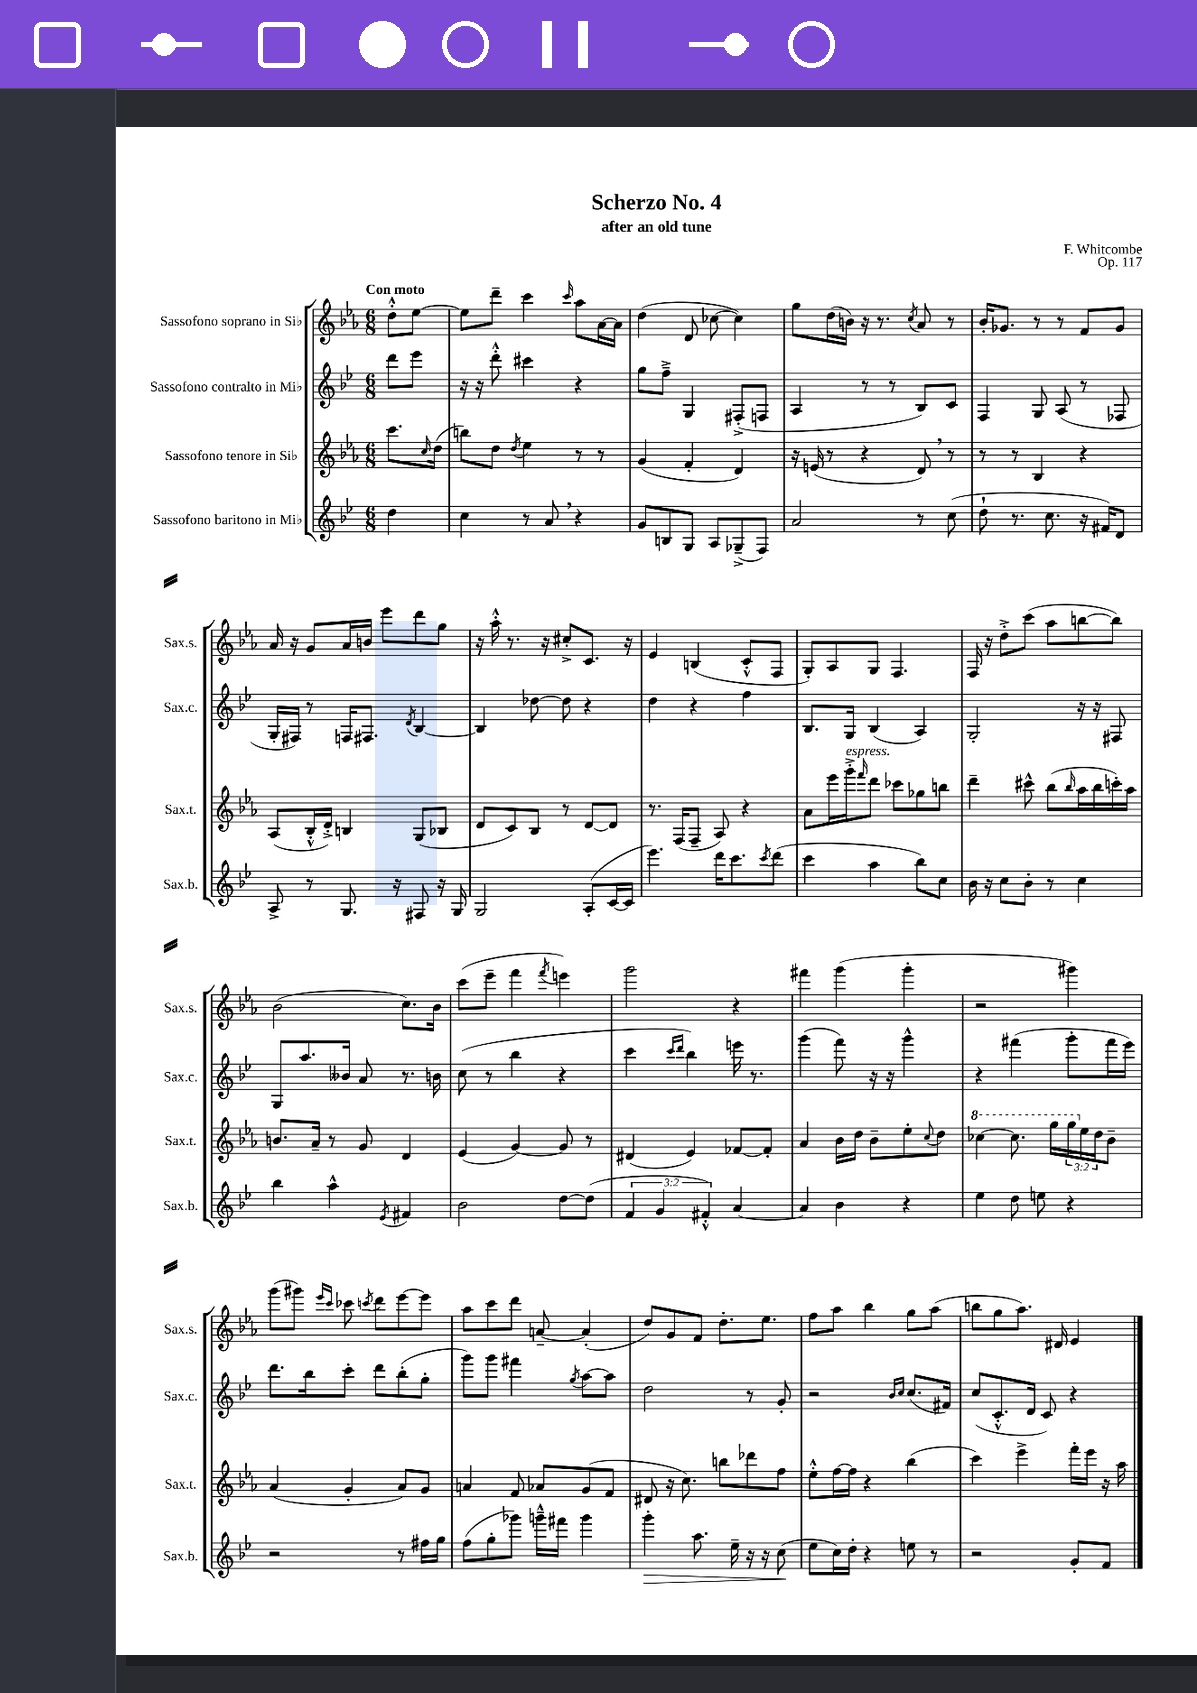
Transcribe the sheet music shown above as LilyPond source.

\header { title = "Scherzo No. 4" composer = "F. Whitcombe" subtitle = "after an old tune" opus = "Op. 117" }
<<
\new StaffGroup <<
\new Staff = "s0" \with { instrumentName = "Sassofono soprano in Sib" shortInstrumentName = "Sax.s." } {
    \clef treble \key ees \major \numericTimeSignature \time 6/8 \partial 4 \tempo "Con moto"
    d''8-.-^ ees''8~ |
    ees''8 d'''8-- c'''4 \grace { c'''16 } aes''8 aes'16~ aes'16 |
    d''4( d'8 ces''8~ ces''4) |
    g''8 d''16( b'16) r16 r8. \acciaccatura { c''8 } aes'8 r8 |
    bes'16-. ges'8. r8 r8 f'8 ges'8 |
    aes'16 r16 g'8 aes'16 b'16 ees'''8 d'''8 g''8 |
    r16 aes''16-.-^ r8. r16 cis''8-.-> c'8. r16 |
    ees'4 b4( c'8-.-^ f8 |
    g8-.) aes8 g8 f4. |
    f16 r16 d''8-.-> c'''8( aes''8 b''8~ b''8) |
    bes'2( c''8.) bes'16 |
    c'''8( ees'''8-- f'''4 \acciaccatura { f'''8 } e'''4) |
    g'''2 r4 |
    fis'''4 g'''4( g'''4-. |
    r2 gis'''4) |
    g'''8( gis'''8) \grace { ees'''16 c'''16 } ces'''8 \acciaccatura { c'''8 } d'''8 ees'''8~ ees'''8 |
    aes''8 c'''8 d'''8 a'8~-- a'4-.( |
    d''8) g'8 f'8 d''8.-. ees''8. |
    f''8 aes''8 bes''4 g''8 aes''8( |
    b''8 g''8 aes''8.) dis'16 ees'4 \bar "|." |
}
\new Staff = "s1" \with { instrumentName = "Sassofono contralto in Mib" shortInstrumentName = "Sax.c." } {
    \clef treble \key bes \major \numericTimeSignature \time 6/8 \partial 4
    d'''8 ees'''8 |
    r16 r16 d'''8-.-^ cis'''4 r4 |
    g''8 f''8---> g4 fis8-.->( f8 |
    a4 r8 r8 bes8) c'8 |
    f4 g8 a8( r8 fes8 |
    g16-. fis16) r8 f16 fis8. \acciaccatura { d'8 } bes4~ |
    bes4 des''8~ des''8 r4 |
    d''4 r4 f''4 |
    bes8. g16 bes4( a4) |
    g2-. r16 r16 fis8 |
    g8 a''8. beses'16 a'8 r8. b'16 |
    c''8( r8 bes''4 r4 |
    c'''4 \grace { c'''16 d'''16 } bes''4) e'''16 r8. |
    g'''4( f'''8) r16 r16 g'''4-^ |
    r4 fis'''4( g'''8-. fis'''16 ees'''16) |
    d'''8. bes''16 c'''8-. d'''8 bes''8-.( g''8-. |
    g'''8) g'''8 fis'''4 \acciaccatura { g''8 } a''8~ a''8 |
    d''2 r8 g'8-. |
    r2 \grace { bes'16 c''16 } c''8.( fis'16) |
    c''8( c'8.-.-^ d'16 c'8) r4 \bar "|." |
}
\new Staff = "s2" \with { instrumentName = "Sassofono tenore in Sib" shortInstrumentName = "Sax.t." } {
    \clef treble \key ees \major \numericTimeSignature \time 6/8 \override Staff.TupletNumber.text = #tuplet-number::calc-fraction-text \partial 4
    c'''8. \grace { c''16 } d''16( |
    b''8) d''8 \acciaccatura { d''8 } ees''4 r8 r8 |
    g'4( f'4-. d'4) |
    r16 e'16( r8 r4 d'8) \breathe r8 |
    r8 r8 bes4 r4 |
    aes8( bes16-.-^ d'16-.->) b4 g8( bes8 |
    d'8 c'8) bes8 r8 d'8~ d'8 |
    r8. f16( f8-- aes8) r4 |
    aes'8 ees'''16 g'''16-.->^\markup { \italic "espress." } \grace { f'''16 } d'''8 ces'''8 ges''8 b''8 |
    d'''4-- cis'''8-^ bes''8( \grace { bes''16 } aes''16 bes''16 c'''16-.) aes''16 |
    b'8. aes'16-- r8 g'8 d'4 |
    ees'4( g'4~) g'8 r8 |
    dis'4( ees'4) fes'8~ fes'8-. |
    aes'4 bes'16 d''16 bes'8-- ees''8-. \appoggiatura { c''8 } d''8 |
    \ottava #1 ces'''4~ ces'''8. g'''16 \tuplet 3/2 { g'''16 \ottava #0 ees''16 d''16 } bes'8-- |
    aes'4( g'4-. aes'8) g'8 |
    a'4 f'8 aes'8 g'8( f'8 |
    dis'8 r16 c''8.) b''8 des'''8 f''8 |
    ees''8-.-^ f''16~ f''16 r4 bes''4( |
    c'''4) ees'''4-> f'''16-. ees'''16 r16 aes''16 \bar "|." |
}
\new Staff = "s3" \with { instrumentName = "Sassofono baritono in Mib" shortInstrumentName = "Sax.b." } {
    \clef treble \key bes \major \numericTimeSignature \time 6/8 \override Staff.TupletNumber.text = #tuplet-number::calc-fraction-text \partial 4
    d''4 |
    c''4 r8 a'8 \breathe r4 |
    g'8 b8 g8 a8 ges8--->( f8) |
    a'2 r8 c''8( |
    d''8-! r8. c''8. r16 fis'16) d'8 |
    a8-> r8 g8. r16 fis8 r16 g16 |
    g2 a8-.( c'16~ c'16 |
    ees'''4.) d'''16 c'''8. \acciaccatura { c'''8 } d'''8( |
    c'''4 a''4 bes''8) c''8 |
    bes'16 r16 c''8 bes'8-. r8 c''4 |
    bes''4 a''4-^ \acciaccatura { ees'8 } fis'4 |
    bes'2 d''8~ d''8( |
    \tuplet 3/2 { f'4 g'4 fis'4-.-^) } a'4~ |
    a'4 bes'4 r4 |
    ees''4 d''8 e''8 r4 |
    r2 r8 fis''16 g''16 |
    f''8( g''8-. ges'''8) g'''16---^ fis'''16 g'''4 |
    g'''4-.\> a''8. ees''16-- r16 r16 c''8\!( |
    ees''8 c''16) d''16-. r4 e''8 r8 |
    r2 g'8-. f'8 \bar "|." |
}
>>
>>
\layout { \context { \Score \remove "Bar_number_engraver" } }
